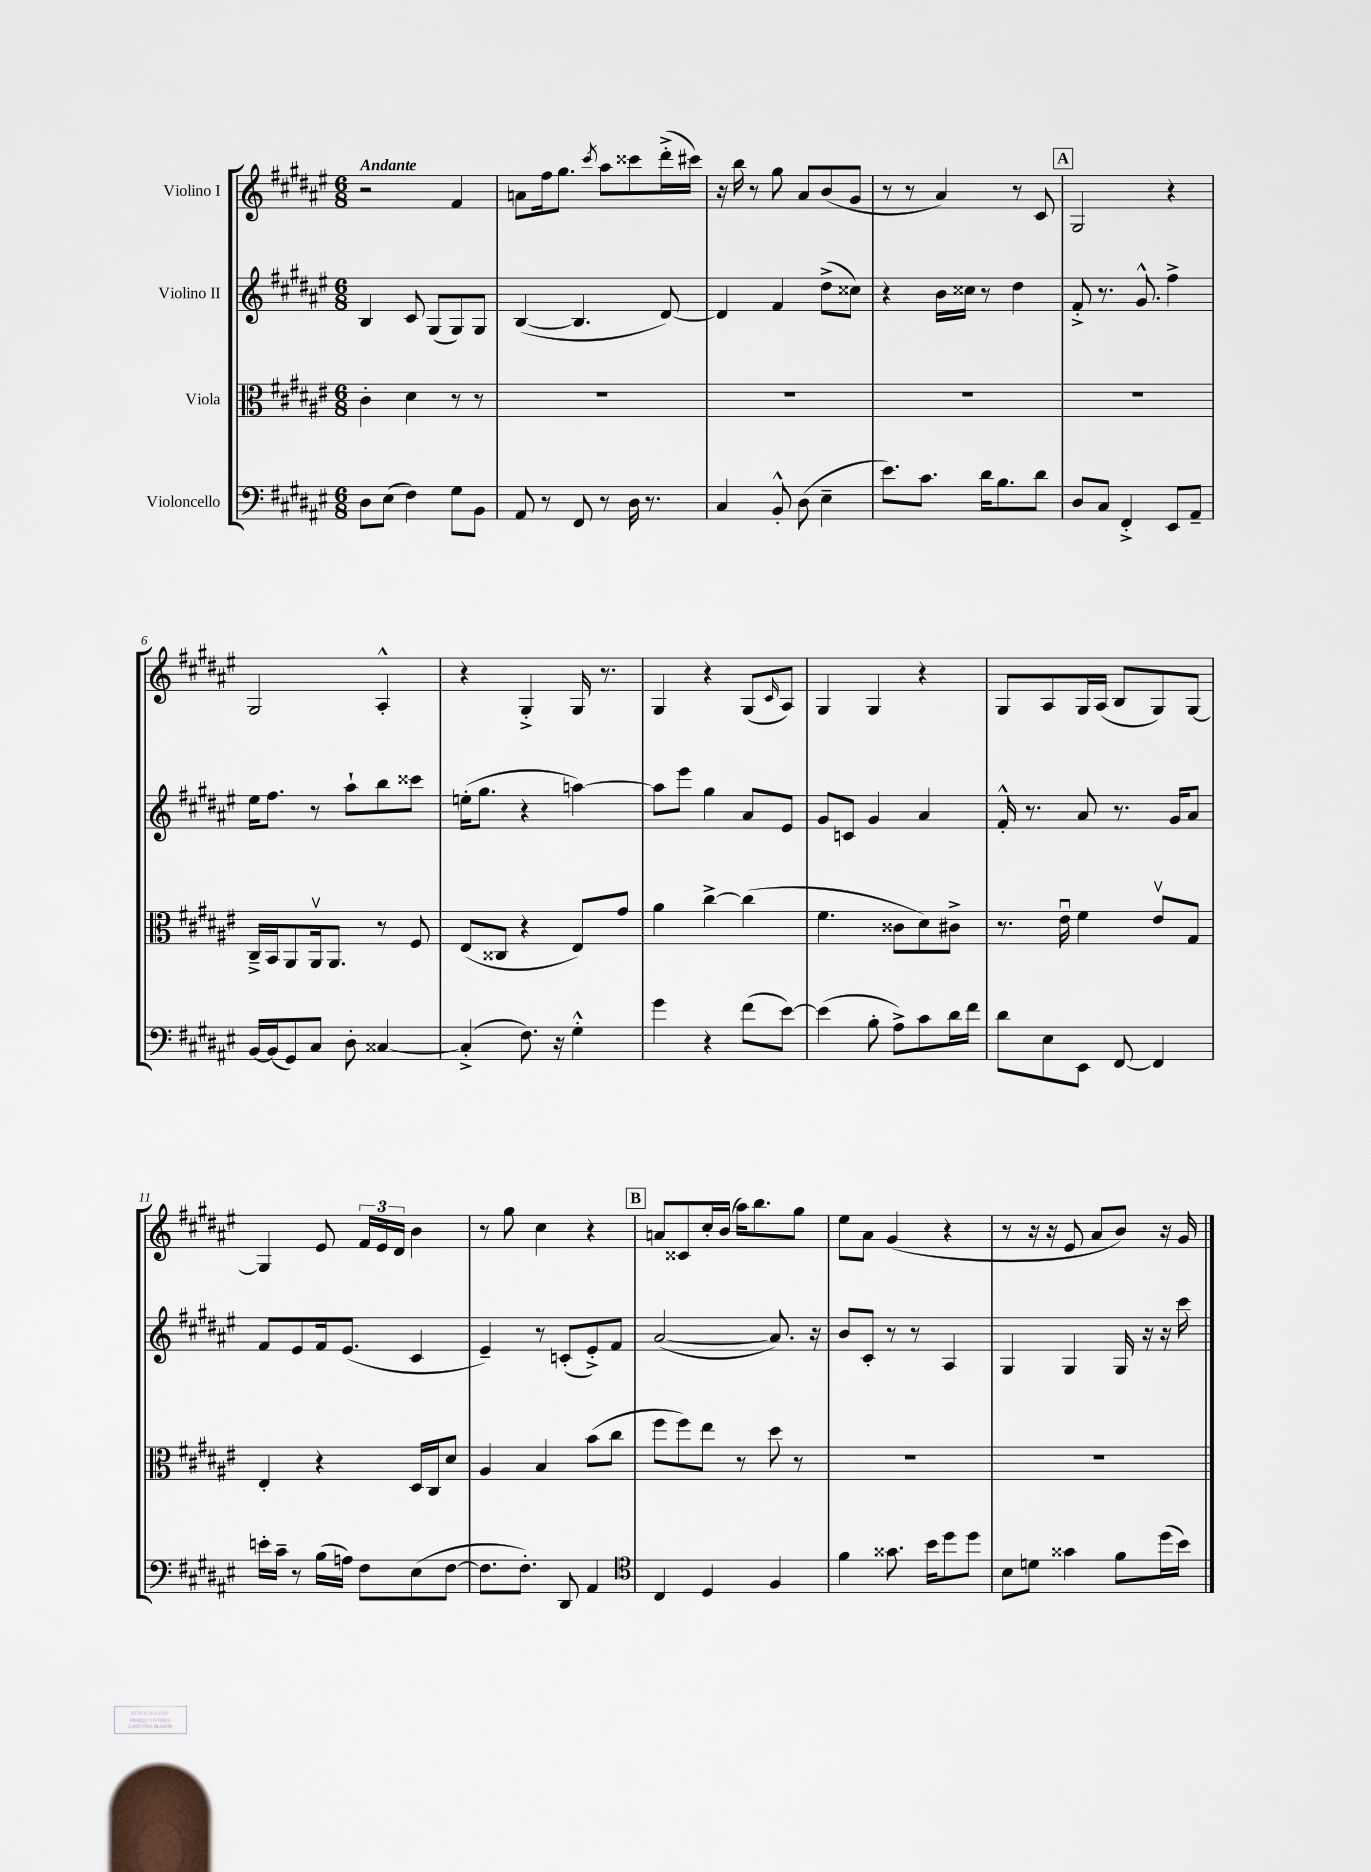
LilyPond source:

<<
\new StaffGroup <<
\new Staff = "s0" \with { instrumentName = "Violino I" } {
    \clef treble \key fis \major \numericTimeSignature \time 6/8 \tempo "Andante"
    r2 fis'4 |
    a'8 fis''16 gis''8. \acciaccatura { cis'''8 } ais''8 cisis'''8 dis'''16-.->( cis'''16) |
    r16 b''16 r8 gis''8 ais'8 b'8( gis'8 |
    r8 r8 ais'4) r8 cis'8 |
    \mark \markup { \box "A" } gis2 r4 |
    gis2 ais4-.-^ |
    r4 gis4-.-> gis16 r8. |
    gis4 r4 gis8( \grace { cis'16 } ais8) |
    gis4 gis4 r4 |
    gis8 ais8 gis16 ais16( b8 gis8) gis8~ |
    gis4 eis'8 \tuplet 3/2 { fis'16 eis'16 dis'16 } b'4 |
    r8 gis''8 cis''4 r4 |
    \mark \markup { \box "B" } a'8 cisis'8 cis''16-. b'16( ais''16) b''8. gis''8 |
    eis''8 ais'8 gis'4( r4 |
    r8 r16 r16 eis'8 ais'8 b'8) r16 gis'16 \bar "|." |
}
\new Staff = "s1" \with { instrumentName = "Violino II" } {
    \clef treble \key fis \major \numericTimeSignature \time 6/8
    b4 cis'8 gis8( gis8) gis8 |
    b4~( b4. dis'8~) |
    dis'4 fis'4 dis''8->( cisis''8) |
    r4 b'16 cisis''16 r8 dis''4 |
    \mark \markup { \box "A" } fis'8-.-> r8. gis'8.-^ fis''4-> |
    eis''16 fis''8. r8 ais''8-! b''8 cisis'''8 |
    e''16-.( gis''8. r4 a''4~) |
    a''8 eis'''8 gis''4 ais'8 eis'8 |
    gis'8 c'8 gis'4 ais'4 |
    fis'16-.-^ r8. ais'8 r8. gis'16 ais'8 |
    fis'8 eis'8 fis'16 eis'8.( cis'4 |
    eis'4--) r8 c'8-.( eis'8-.->) fis'8 |
    \mark \markup { \box "B" } ais'2~( ais'8.) r16 |
    b'8 cis'8-. r8 r8 ais4 |
    gis4 gis4 gis16 r16 r16 cis'''16 \bar "|." |
}
\new Staff = "s2" \with { instrumentName = "Viola" } {
    \clef alto \key fis \major \numericTimeSignature \time 6/8
    cis'4-. dis'4 r8 r8 |
    R2. |
    R2. |
    R2. |
    \mark \markup { \box "A" } R2. |
    cis16---> b,16 ais,8 ais,16\upbow ais,8. r8 fis8 |
    eis8( cisis8 r4 eis8) gis'8 |
    ais'4 cis''4~-> cis''4( |
    fis'4. cisis'8 dis'8) cis'8-> |
    r8. eis'16\downbow fis'4 eis'8\upbow gis8 |
    eis4-. r4 dis16 cis16 dis'8 |
    ais4 b4 b'8( cis''8 |
    \mark \markup { \box "B" } fis''8 fis''8) eis''8 r8 dis''8 r8 |
    R2. |
    R2. \bar "|." |
}
\new Staff = "s3" \with { instrumentName = "Violoncello" } {
    \clef bass \key fis \major \numericTimeSignature \time 6/8
    dis8 eis8( fis4) gis8 b,8 |
    ais,8 r8 fis,8 r8 dis16 r8. |
    cis4 b,8-.-^ dis8( eis4-- |
    eis'8.) cis'8. dis'16 b8. dis'8 |
    \mark \markup { \box "A" } dis8 cis8 fis,4-.-> eis,8 ais,8-- |
    b,16~ b,16( gis,8) cis8 dis8-. cisis4~ |
    cisis4-.->( fis8.) r16 gis4-.-^ |
    gis'4 r4 fis'8( eis'8~) |
    eis'4( b8-. ais8->) cis'8 dis'16 fis'16 |
    dis'8 eis8 eis,8 fis,8~ fis,4 |
    e'16-. cis'16-- r8 b16( a16) fis8 eis8( fis8~ |
    fis8. fis8.-.) dis,8 ais,4 |
    \mark \markup { \box "B" } \clef tenor cis4 dis4 fis4 |
    fis'4 gisis'8. b'16 dis''8 dis''8 |
    b8 d'8 gisis'4 fis'8 dis''16( b'16) \bar "|." |
}
>>
>>
